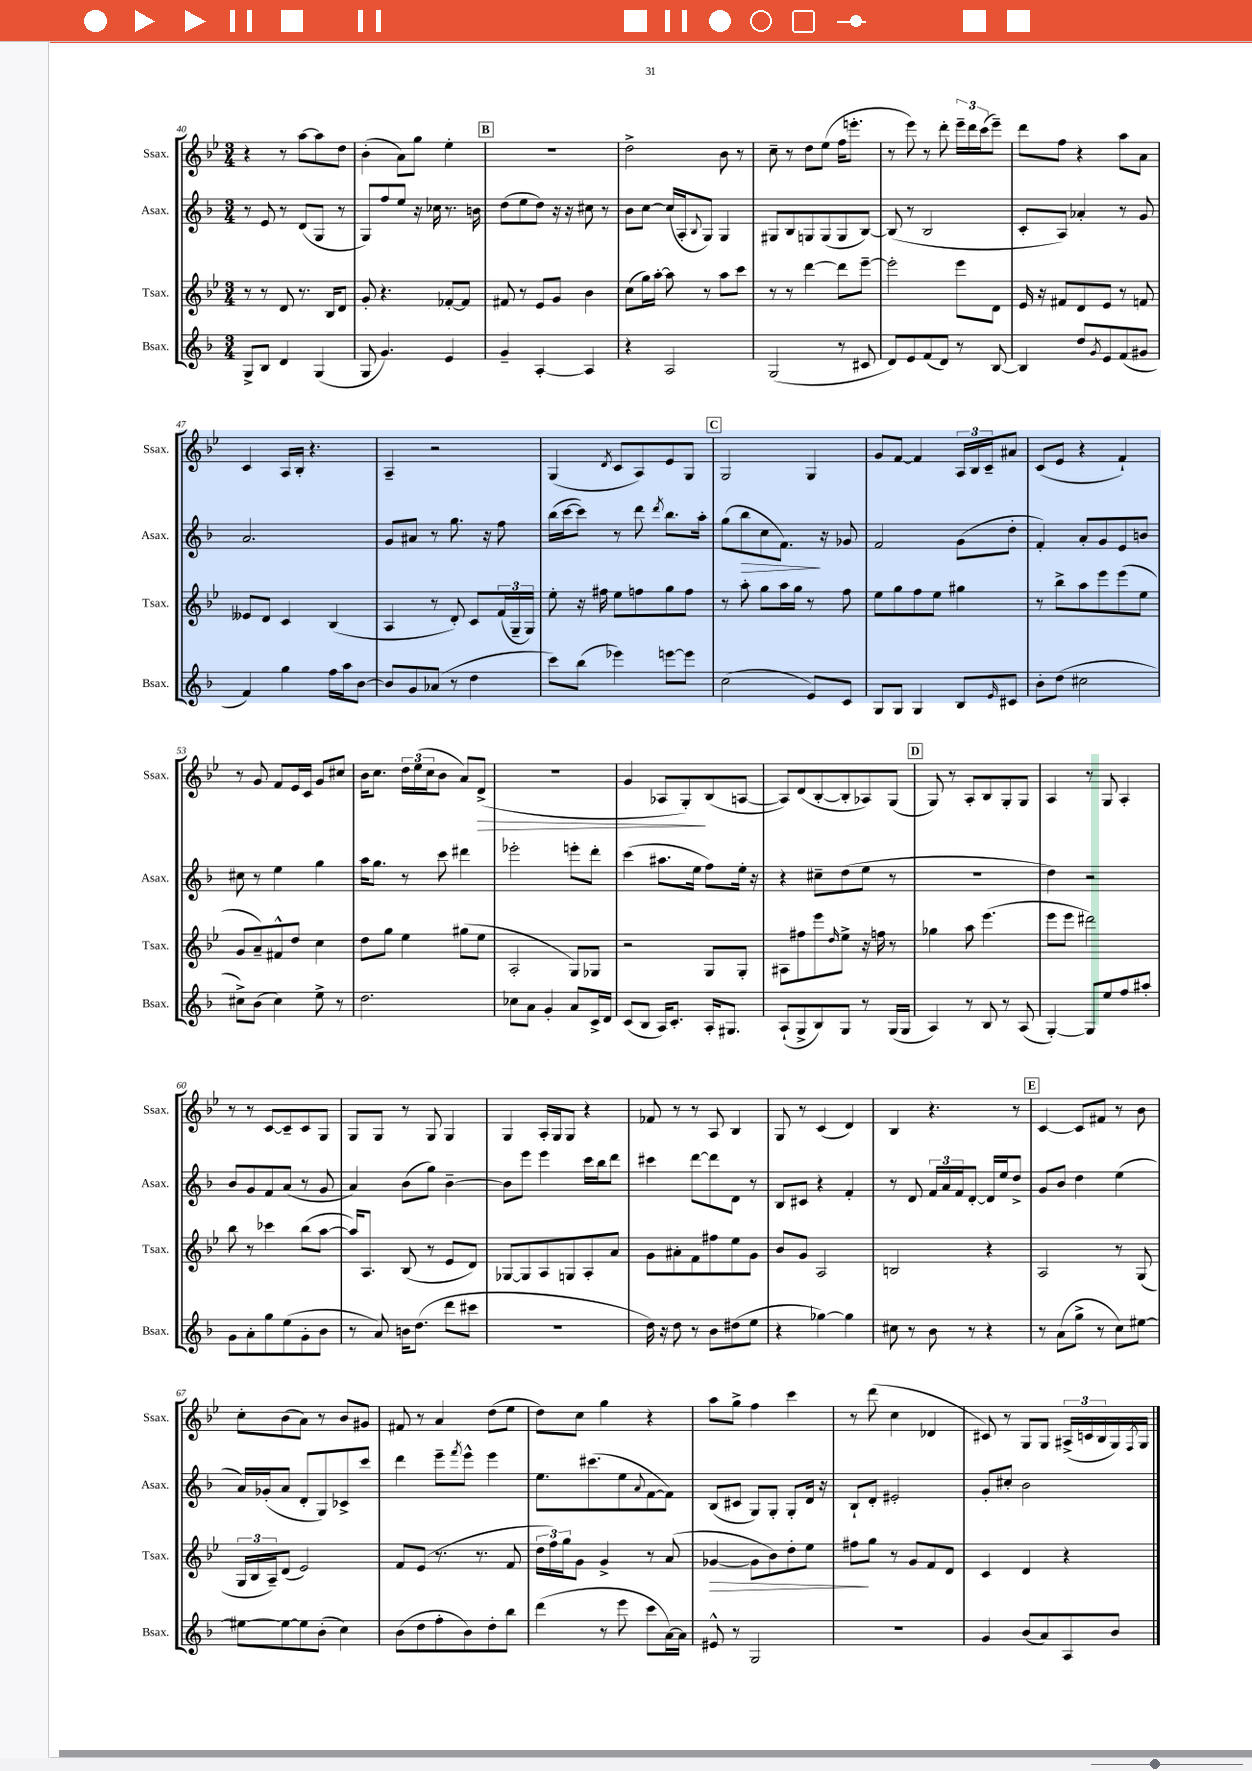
<<
\new StaffGroup <<
\new Staff = "s0" \with { instrumentName = "Ssax." shortInstrumentName = "Ssax." } {
    \clef treble \key bes \major \numericTimeSignature \time 3/4
    r4 r8 a''8~ a''8 d''8 |
    bes'4-.( a'8) g''8 ees''4-. |
    \mark \markup { \box "B" } R2. |
    d''2-> bes'8 r8 |
    c''8-- r8 d''8 ees''8( f''16 e'''8.-. |
    r8 ees'''8) r8 d'''8-. \tuplet 3/2 { ees'''16-- d'''16 c'''16( } ees'''8--) |
    d'''8 f''8 r4 a''8 a'8 |
    c'4 a16 bes16-. r4. |
    a4-- r2 |
    g4( \acciaccatura { d'8 } c'8 a8) ees'8 g8 |
    \mark \markup { \box "C" } g2 g4 |
    g'8 f'8~ f'4 \tuplet 3/2 { a16 bes16 c'16-- } ais'8 |
    c'8( ees'8 r4 f'4-!) |
    r8 g'8 f'8 ees'16 c'16 g'8 cis''8 |
    bes'16 c''8. \tuplet 3/2 { d''16 ees''16( c''16 } bes'8 a'8) d'8->\>( |
    R2. |
    g'4 aes8 g8-.\!) bes8( a8~ |
    a8) d'8( bes8~-. bes8-. aes8) g8( |
    \mark \markup { \box "D" } g8) r8 a8-. bes8 g8-. g8 |
    a4 r8 g8 a4-. |
    r8 r8 c'8~ c'8-- c'8 g8 |
    g8 g8 r8 g8 g4 |
    g4 a16-. g16 g8 r4 |
    fes'8 r8 r8 a8 bes4 |
    g8 r8 c'4( d'4) |
    bes4 r4. r8 |
    \mark \markup { \box "E" } c'4~ c'8 fis'8 r8 bes'8 |
    c''8-. bes'8( a'8) r8 bes'8 gis'8 |
    fis'8 r8 a'4 d''8( ees''8 |
    d''8) c''8 g''4 r4 |
    a''8 g''8-> f''4 c'''4 |
    r8 d'''8( c''4 des'4 |
    cis'8) r8 g8 g8 \tuplet 3/2 { ais16->( c'16 bes16 } g16) \acciaccatura { f8 } g16 \bar "|." |
}
\new Staff = "s1" \with { instrumentName = "Asax." shortInstrumentName = "Asax." } {
    \clef treble \key f \major \numericTimeSignature \time 3/4
    r8 e'8 r8 d'8( g8 r8 |
    g8) f''8 e''8 r16 ces''16 r8. b'16 |
    \mark \markup { \box "B" } d''8( e''8 d''8) r16 r16 cis''8 r8 |
    bes'8 c''8~ c''16( a16-. \appoggiatura { bes8 } g8) g4 |
    gis8 bes8 g8 g8( g8 bes8~) |
    bes8( r8 bes2 |
    c'8-. a8) aes'4-. r8 g'8 |
    a'2. |
    g'8 ais'8 r8 g''8. r16 f''8 |
    bes''16( c'''16~ c'''8) r8 d'''8 \acciaccatura { d'''8 } bes''8. a''16-. |
    \mark \markup { \box "C" } g''8( bes''8\> c''8 f'8.\!) r16 ges'8 |
    f'2 g'8( d''8-. |
    f'4-.) a'8-. g'8 e'8 b'8 |
    cis''8 r8 e''4 g''4 |
    a''16 g''8. r8 c'''8 dis'''4 |
    ees'''2-. e'''8-. d'''8-. |
    c'''4( ais''8. e''16 f''8) e''16-. r16 |
    r4 cis''8-- d''8( e''8 r8 |
    \mark \markup { \box "D" } R2. |
    d''4) r2 |
    bes'8 g'8 f'8 a'8( r8 g'8 |
    a'4) bes'8( g''8) bes'4~-- |
    bes'8 e'''8 e'''4 c'''16 bes''16 d'''8 |
    cis'''4 d'''8~ d'''8 d'8 r8 |
    bes8 cis'8 r4 f'4-. |
    r8 d'8 \tuplet 3/2 { f'16 a'16 f'16 } d'8~-. d'16 e''16 d''8-> |
    \mark \markup { \box "E" } g'8 bes'8 d''4 e''4( |
    a'16) ges'16-.( a'8 d'8-. g8) ces'8-> c'''8 |
    d'''4 e'''8-- \acciaccatura { f'''8 } e'''8-^ e'''4 |
    e''8. cis'''8.( e''8 \appoggiatura { a'8 } f'8~ f'8) |
    bes8( cis'8 g8) g8-. g8-. d'16 r16 |
    bes8-! d'8-. eis'2-. |
    g'8-. cis''8-. bes'2 \bar "|." |
}
\new Staff = "s2" \with { instrumentName = "Tsax." shortInstrumentName = "Tsax." } {
    \clef treble \key bes \major \numericTimeSignature \time 3/4
    r8 r8 d'8 r8. bes16 d'8 |
    g'8-. r4. fes'8~-. fes'8 |
    \mark \markup { \box "B" } fis'8 r8 ees'8 g'8 bes'4 |
    c''8( g''16) a''16~-. a''8 r8 a''8 c'''8 |
    r8 r8 d'''4~ d'''8 ees'''8~-- |
    ees'''2-. ees'''8 d'8 |
    ees'16 r16 fis'8 d'8 ees'8 r8 f'8 |
    eeses'8 d'8 c'4 bes4( |
    a4 r8 d'8-.) c'8 \tuplet 3/2 { f'16( g16-- g16) } |
    ees''8-. r16 fis''16 ees''8 f''8 g''8 f''8 |
    \mark \markup { \box "C" } r8 a''8-. g''8 a''16 g''16 r8 f''8 |
    ees''8 g''8 f''8 ees''8 gis''4 |
    r8 bes''8-> a''8 ees'''8 ees'''8( ees''8 |
    g'8 a'8--) fis'8-^ d''8 c''4 |
    d''8 g''8 ees''4 gis''8( ees''8 |
    a2-. g8) ges8 |
    r2 g8 g8-. |
    ais8 fis''8 ees'''8 \grace { d''16 } ees''8-> r16 f''16 r8 |
    \mark \markup { \box "D" } ges''4 a''8 ees'''4.( |
    ees'''8 ees'''8 dis'''2) |
    bes''8 r8 ces'''4 bes''8( a''8~ |
    a''16) a8. bes8( r8 ees'8 d'8) |
    ges8~ ges8 a8 g8 a8-. a'8 |
    g'8 ais'8-. f'8 fis''8 ees''8 g'8 |
    bes'8 g'8 a2 |
    b2 r4 |
    \mark \markup { \box "E" } a2 r8 g8( |
    \tuplet 3/2 { g16 bes16 a16--) } d'8( ees'2) |
    f'8 ees'8( r8. r8. f'8 |
    \tuplet 3/2 { d''16 f''16) g''16 } g'8 g'4-> r8 a'8( |
    ges'4~\> ges'8 bes'8) d''8-. ees''8 |
    fis''8\! g''8 r8 g'8 f'8 d'8 |
    c'4 d'4 r4 \bar "|." |
}
\new Staff = "s3" \with { instrumentName = "Bsax." shortInstrumentName = "Bsax." } {
    \clef treble \key f \major \numericTimeSignature \time 3/4
    g8-> bes8 d'4 g4( |
    g8 g'4.) e'4 |
    \mark \markup { \box "B" } g'4-- a4~-. a4 |
    r4 a2 |
    g2( r8 cis'8 |
    d'8) e'8 f'8( d'8) r8 bes8~ |
    bes4 d''8 \acciaccatura { g'8 } e'8 f'8( gis'8 |
    f'4) g''4 f''16 a''16 bes'8~ |
    bes'8 g'8 aes'8( r8 d''4 |
    c'''8) bes''8( ees'''4) e'''8~ e'''8 |
    \mark \markup { \box "C" } c''2( e'8) c'8 |
    g8 g8 g4 bes8 \grace { e'16 } cis'8 |
    bes'8-. d''8( cis''2 |
    cis''8->) bes'8( cis''4) e''8-> r8 |
    d''2. |
    ces''8 a'8 g'4-. a'8 c'16-> d'16 |
    c'8( bes8 a16) c'8.-. a16-. gis8. |
    a8-!( g8-> bes8) g8 r8 g16( g16 |
    \mark \markup { \box "D" } a4) r8 bes8 r8 a8( |
    g4~-.) g8 e''8 f''8 ais''8-. |
    g'8 a'8-. g''8 e''8( g'8-. bes'8 |
    r8 a'8) b'16 d''8.( d'''8 cis'''8 |
    R2. |
    d''16) r16 d''8 r8 bes'8 dis''8( e''8 |
    r4 ges''4~) ges''4 |
    cis''8 r8 bes'8 r8 r4 |
    \mark \markup { \box "E" } r8 a'8( g''8-> r8 c''8) eis''8~ |
    eis''8~ eis''8~ eis''8 bes'8-.( c''4) |
    bes'8( d''8 f''8-. bes'8) d''8-. bes''8 |
    d'''4( r8 e'''8 c'''8 a'16~) a'16 |
    eis'8-^ r8 g2 |
    R2. |
    g'4 bes'8( a'8) a8 bes'8 \bar "|." |
}
>>
>>
\layout { \context { \Score currentBarNumber = #40 } }
